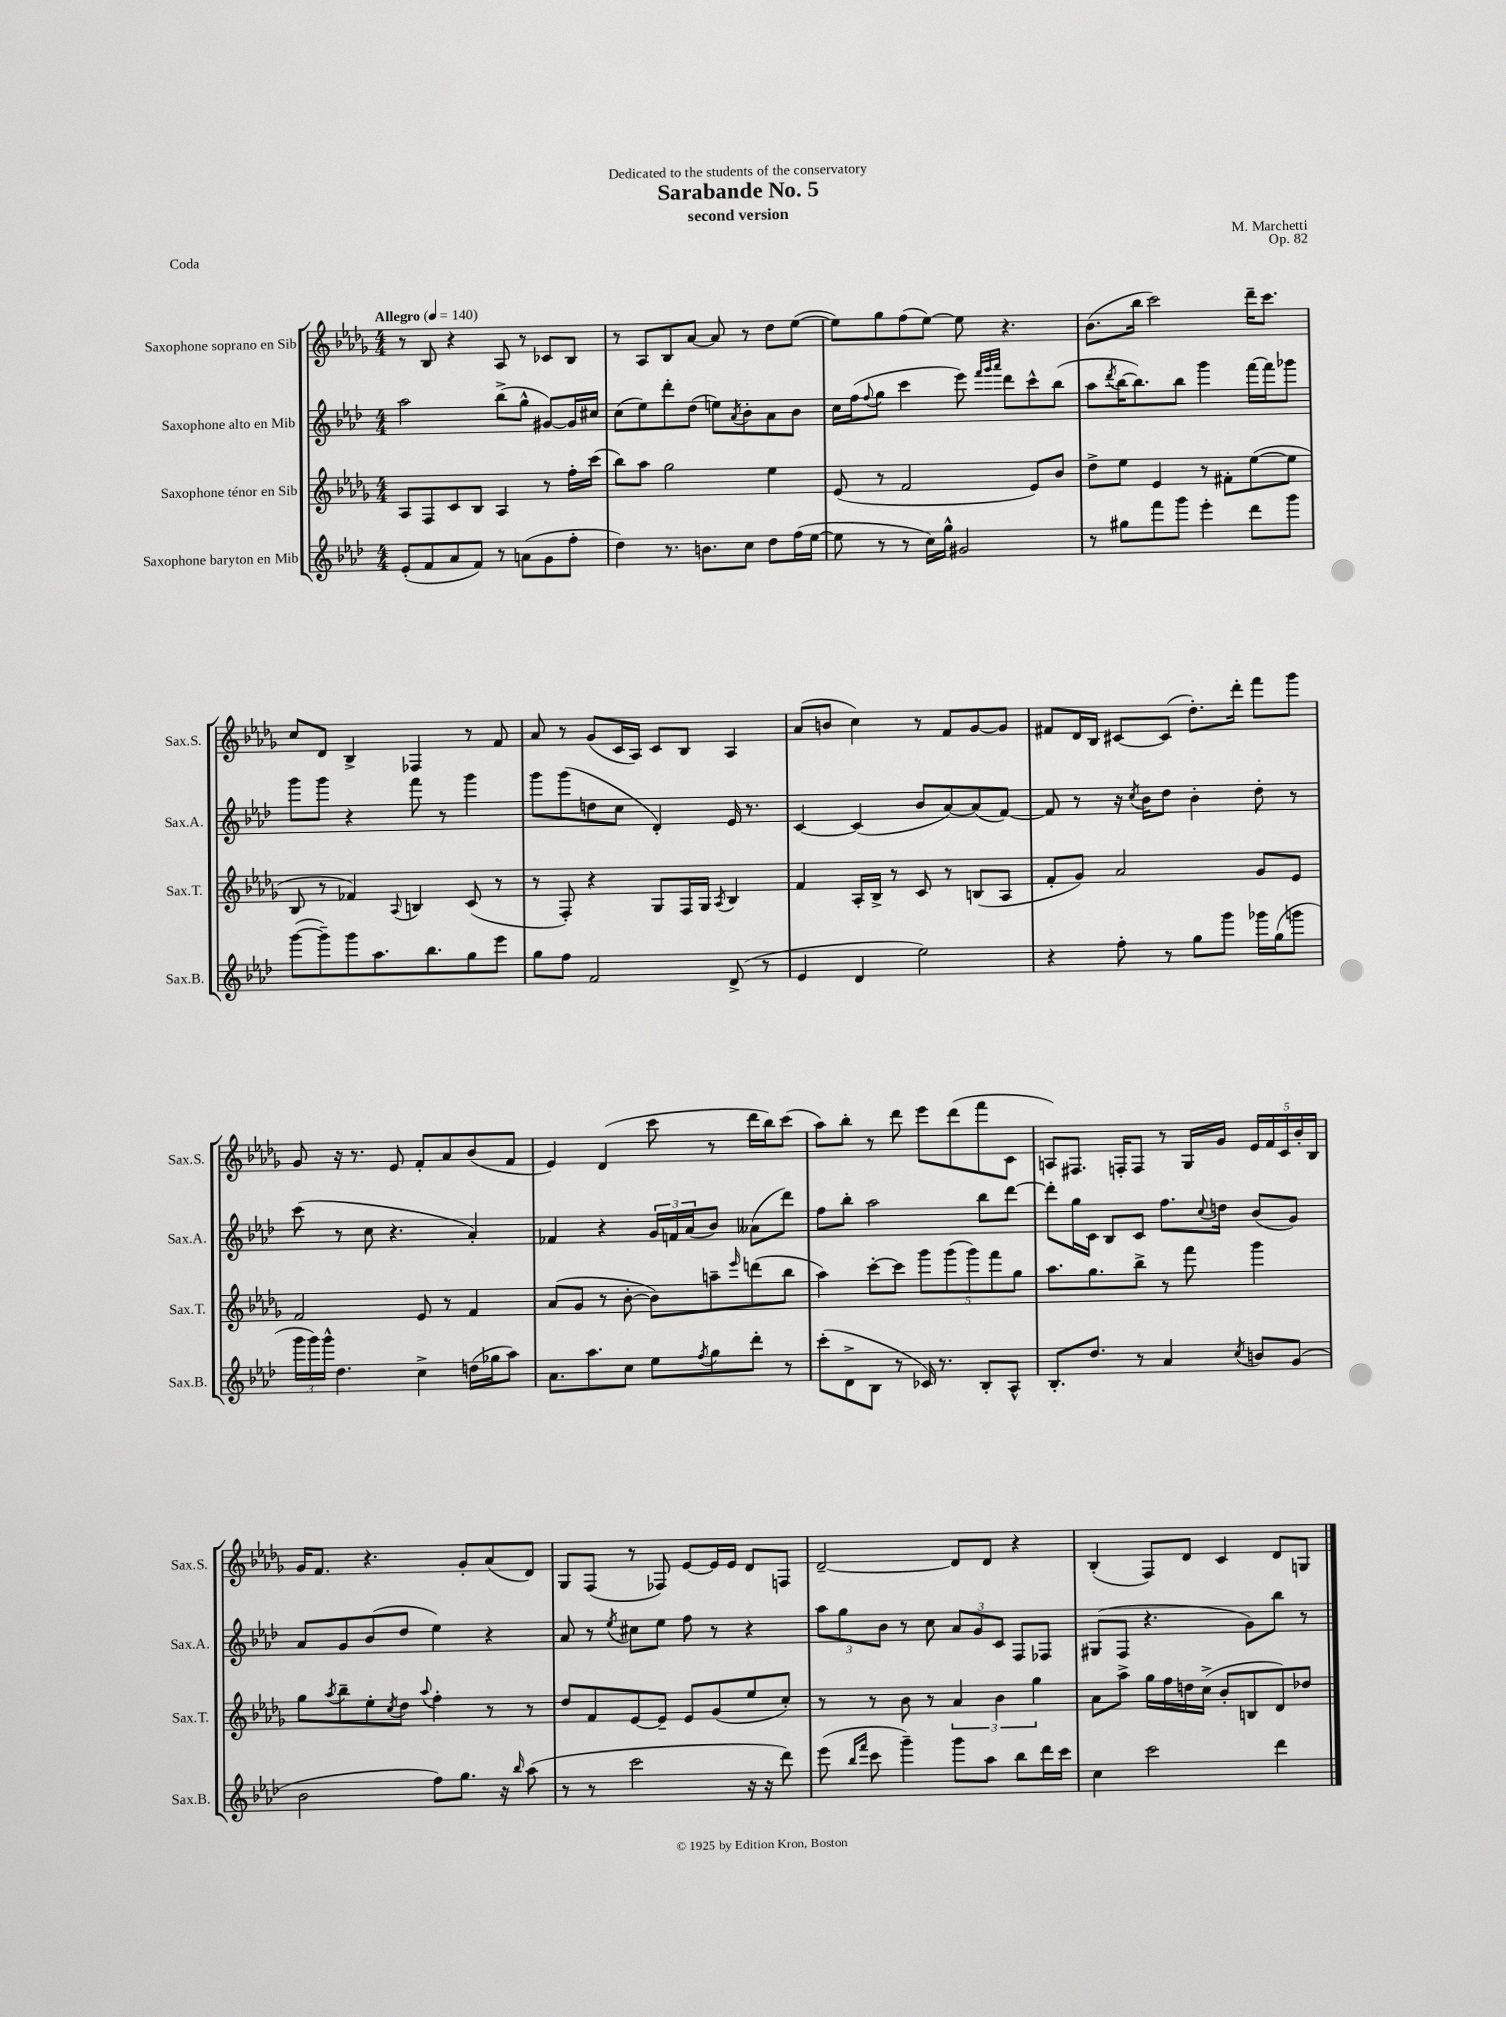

**kern	**kern	**kern	**kern
*part4	*part3	*part2	*part1
*staff4	*staff3	*staff2	*staff1
*I"Saxophone baryton en Mib	*I"Saxophone ténor en Sib	*I"Saxophone alto en Mib	*I"Saxophone soprano en Sib
*I'Sax.B.	*I'Sax.T.	*I'Sax.A.	*I'Sax.S.
*clefG2	*clefG2	*clefG2	*clefG2
*k[b-e-a-d-]	*k[b-e-a-d-g-]	*k[b-e-a-d-]	*k[b-e-a-d-g-]
*M4/4	*M4/4	*M4/4	*M4/4
*MM140	*MM140	*MM140	*MM140
=1	=1	=1	=1
!	!	!	!LO:TX:a:B:t=Allegro
(8e-'/L	8A-/L	2aa-\	8r
8f/	8F/	.	8B-/
8a-/	8c/	.	4r
8f/J)	8B-/J	.	.
8r	4A-/	(8bb-^\L	8A-/
(8an\L	.	8gg^^\J	8r
8g\	8r	[8g#X/L)	8c-X/L
8ff'\J	16ff'\LL	16g#/L]	8B-/J
.	(16ccc\JJ	16cc#X/JJ	.
=2	=2	=2	=2
4dd-\)	8bb-\L)	(8cc\L	8r
.	8aa-\J	8ee-\)	8A-/L
8.r	2gg-\	8ddd-'\	8B-/
.	.	(8dd-\J	[8a-/J
8.bn\L	.	.	.
.	.	8een\L)	8a-/]
.	.	8qa-/	.
8cc\J	.	8b-'\	8r
8dd-\L	4ee-\	8a-\	8dd-\L
(16ff\L	.	8b-\J	([8ee-\J
[16ee-\JJ	.	.	.
=3	=3	=3	=3
8ee-\]	(8e-/	16cc\LL	8ee-\L])
.	.	(16ff\J	.
.	.	8qqff/	.
8r	8r	8gg\J	8gg-\
8r	2f/	4ccc\	(8ff\
16cc\LL)	.	.	[8ee-\J)
16gg^^\JJ	.	.	.
2g#X/	.	8eee-\)	8ee-\]
.	.	32qqfff/LLL	.
.	.	32qqggg/	.
.	.	32qqaaa-/JJJ	.
.	.	8ddd-\L	4.r
.	8e-/L)	8ccc^^\	.
.	8b-/J	(8bb-\J	.
=4	=4	=4	=4
8r	8dd-^\L	8aa-\L	(8.b-\L
.	.	8qddd-/	.
8gg#X\L	8ee-\J	[16bb-\K	.
.	.	8.bb-\])	16bb-\Jk
8fff\	4e-/	.	2ccc\)
8ggg\J	.	8bb-\J	.
4eee-'\	8r	4ggg\	.
.	8f#X'\L	.	.
8ddd-\L	([8ee-\	[16fff\LL	16ddd-~\KL
.	.	16fff\J]	8.ccc\J
8ggg\J	8ee-\J]	8ggg-X\J	.
!!LO:LB:g=z
=5	=5	=5	=5
([8ggg\L	8B-/	8ggg\L	8cc/L
8ggg~\])	8r	8ggg\J	8d-/J
8ggg\	4f-X/)	4r	4B-^/
8.aa-\	.	.	.
.	8qqA-/	.	.
.	4Bn/	8fff\	4F-X/
8.bb-\	.	.	.
.	.	8r	.
8gg\	(8c/	4ggg\	8r
8eee-\J	8r	.	8f/
=6	=6	=6	=6
8gg\L	8r	8ggg\L	8a-/
8ff\J	8F'/)	(8ggg\	8r
2f/	4r	8ddn\	(8g-/L
.	.	8cc\J	16c/L
.	.	.	16A-/JJ)
.	8G-/L	4d-'/)	8c/L
.	16F/L	.	8B-/J
.	16G-/JJ	.	.
.	8qA-/	.	.
(8d-^/	4B-/	16e-/	4A-/
.	.	8.r	.
8r	.	.	.
=7	=7	=7	=7
4e-/	4f/	[4c/	(8a-/L
.	.	.	8bn/J
4d-/	16A-'/LL	(4c/]	4cc\)
.	16B-^/JJ	.	.
.	8r	.	.
2ee-\)	8c/	8b-/L	8r
.	8r	[8a-/)	8f/L
.	(8Bn/L	(8a-/]	[8g-/
.	8A-/J	[8f/J)	8g-/J]
=8	=8	=8	=8
4r	8f'/L	8f/]	8f#X/L
.	8g-/J)	8r	16d-/L
.	.	.	16B-/JJ
8ff'\	2a-/	16r	[8c#X/L
.	.	8qcc/	.
.	.	16b-\KL	.
8r	.	8dd-\J	(8c#/J]
8gg\L	.	4b-'\	8.dd-'\L)
8ggg\J	.	.	.
.	.	.	16ddd-'\Jk
16ggg-X\LL	8g-/L	8dd-'\	8fff\L
(16gg\J	.	.	.
8gggn\J	8e-/J	8r	8ggg-\J
!!LO:LB:g=z
=9	=9	=9	=9
24ggg\LL	2f/	(8ccc\	8g-/
24ggg\)	.	.	.
24ggg^^\JJ	.	.	.
4.dd-\	.	8r	16r
.	.	.	8.r
.	.	8cc\	.
.	.	4.r	8e-/
4cc^\	8e-/	.	8f'/L
.	8r	.	8a-/
(16ddn\LL	4f/	4a-'/)	(8b-/
16gg-X\J	.	.	.
8aa-\J)	.	.	8f/J
=10	=10	=10	=10
8.a-\L	(8a-/L	4f-X/	4e-/)
.	8g-/J	.	.
8.aa-\	.	.	.
.	8r	4r	(4d-/
8cc\J	[8b-'\	.	.
8ee-\L	8b-\L])	24g/LL	8ccc\
.	.	24fn/	.
.	.	(24a-/J	.
8qff/	.	.	.
8gg\	8aan~\	8b-/J)	8r
.	16qqeee-/	.	.
8ddd-'\J	(8dddn\	(8a--X\L	16ddd-\LL
.	.	.	16bb-\J)
8r	8bb-\J	8ddd-\J)	(8ccc\J
=11	=11	=11	=11
(8ccc'\L	4aa-\)	8ff\L	8aa-\L)
8d-^\	.	8bb-'\J	8bb-'\J
8B-\J	[8ccc'\L	2aa-\	8r
8r	8ccc\J]	.	8ddd-\
16c-X/)	10ggg-\L	.	8eee-\L
8.r	.	.	.
.	(10ggg-\	.	.
.	.	.	(8ddd-\
.	10ggg-\)	.	.
8B-'/L	.	8bb-\L	8fff\
.	10fff\	.	.
8A-^^/J	.	[8ddd-\J	8c\J
.	10gg-\J	.	.
=12	=12	=12	=12
8.B-'/L	8.aa-\L	8ddd-'\L]	8An/L)
.	.	16gg\L	8.F#X/J
8.dd-/J	8.gg-\	16c\JJ	.
.	.	8B-/L	.
.	.	.	16Fn'/KL
8r	8bb-^\J	8c/J	8F/J
4a-/	8r	8.ff\L	8r
.	8fff\	.	16G-/LL
.	.	8qqcc/	.
.	.	16ddn\Jk	16g-/JJ
8qcc/	.	.	.
8bn/L	4ggg-\	(8b-/L	20e-/LL
.	.	.	20f/
.	.	.	20c/
(8g/J	.	8g/J)	.
.	.	.	20b-'/
.	.	.	20B-/JJ
!!LO:LB:g=z
=13	=13	=13	=13
2b-\	8gg-\L	8a-/L	16g-/KL
.	.	.	8.f/J
.	8qaa-/	.	.
.	8bb-~\	8g/	.
.	8ee-'\	(8b-/	4.r
.	8qcc/	.	.
.	8dd-\J	8dd-/J	.
.	8qqaa-/	.	.
8ff\L)	4ff'\	4ee-\)	.
8.gg\J	.	.	8g-'/L
.	8r	4r	(8a-/
16r	.	.	.
16qqbb-/	.	.	.
(8aa-\	8r	.	8d-/J)
=14	=14	=14	=14
8r	8dd-/L	8a-/	8G-/L
8r	8f/	8r	(8F/J
.	.	8qee-/	.
2ccc\	[8e-/	8cc#X\L	8r
.	8e-~/J]	8ee-\J	8F-X/)
.	8e-/L	8ff\	[8e-/L
.	(8g-/	8r	16e-/L]
.	.	.	16e-/JJ
16r	8ee-/	4r	8d-/L
16r	.	.	.
8ddd-\)	8cc'/J)	.	8Fn/J
=15	=15	=15	=15
(8eee-\	8r	12aa-\L	[2d-~/
.	.	12gg\	.
16qqbb-/LL	.	.	.
16qqfff/JJ	.	.	.
8ccc\	8r	.	.
.	.	12b-\J	.
4ggg~\)	8b-\	8r	.
.	8r	8cc\	.
8ggg\L	6a-/	12a-/L	8d-/L]
.	.	12g/	.
8aa-\J	.	.	8d-/J
.	6b-\	12c/J	.
8bb-\L	.	8F/L	4r
.	6gg-\	.	.
16ddd-\L	.	8F-X/J	.
16ccc\JJ	.	.	.
=16	=16	=16	=16
4cc\	8a-\L	(8G#X/L	(4B-'/
.	8aa-^\J	8F/J	.
2ccc\	16gg-\LL	4.r	8F/L)
.	16ff\	.	.
.	16ddn\	.	8d-/J
.	(16cc^\JJ	.	.
.	8b-'/L	.	4c/
.	8Bn/	8g\L)	.
4ddd-\	8d-/)	8bb-\J	8d-/L
.	8dd-X/J	8r	8Gn/J
==	==	==	==
*-	*-	*-	*-
